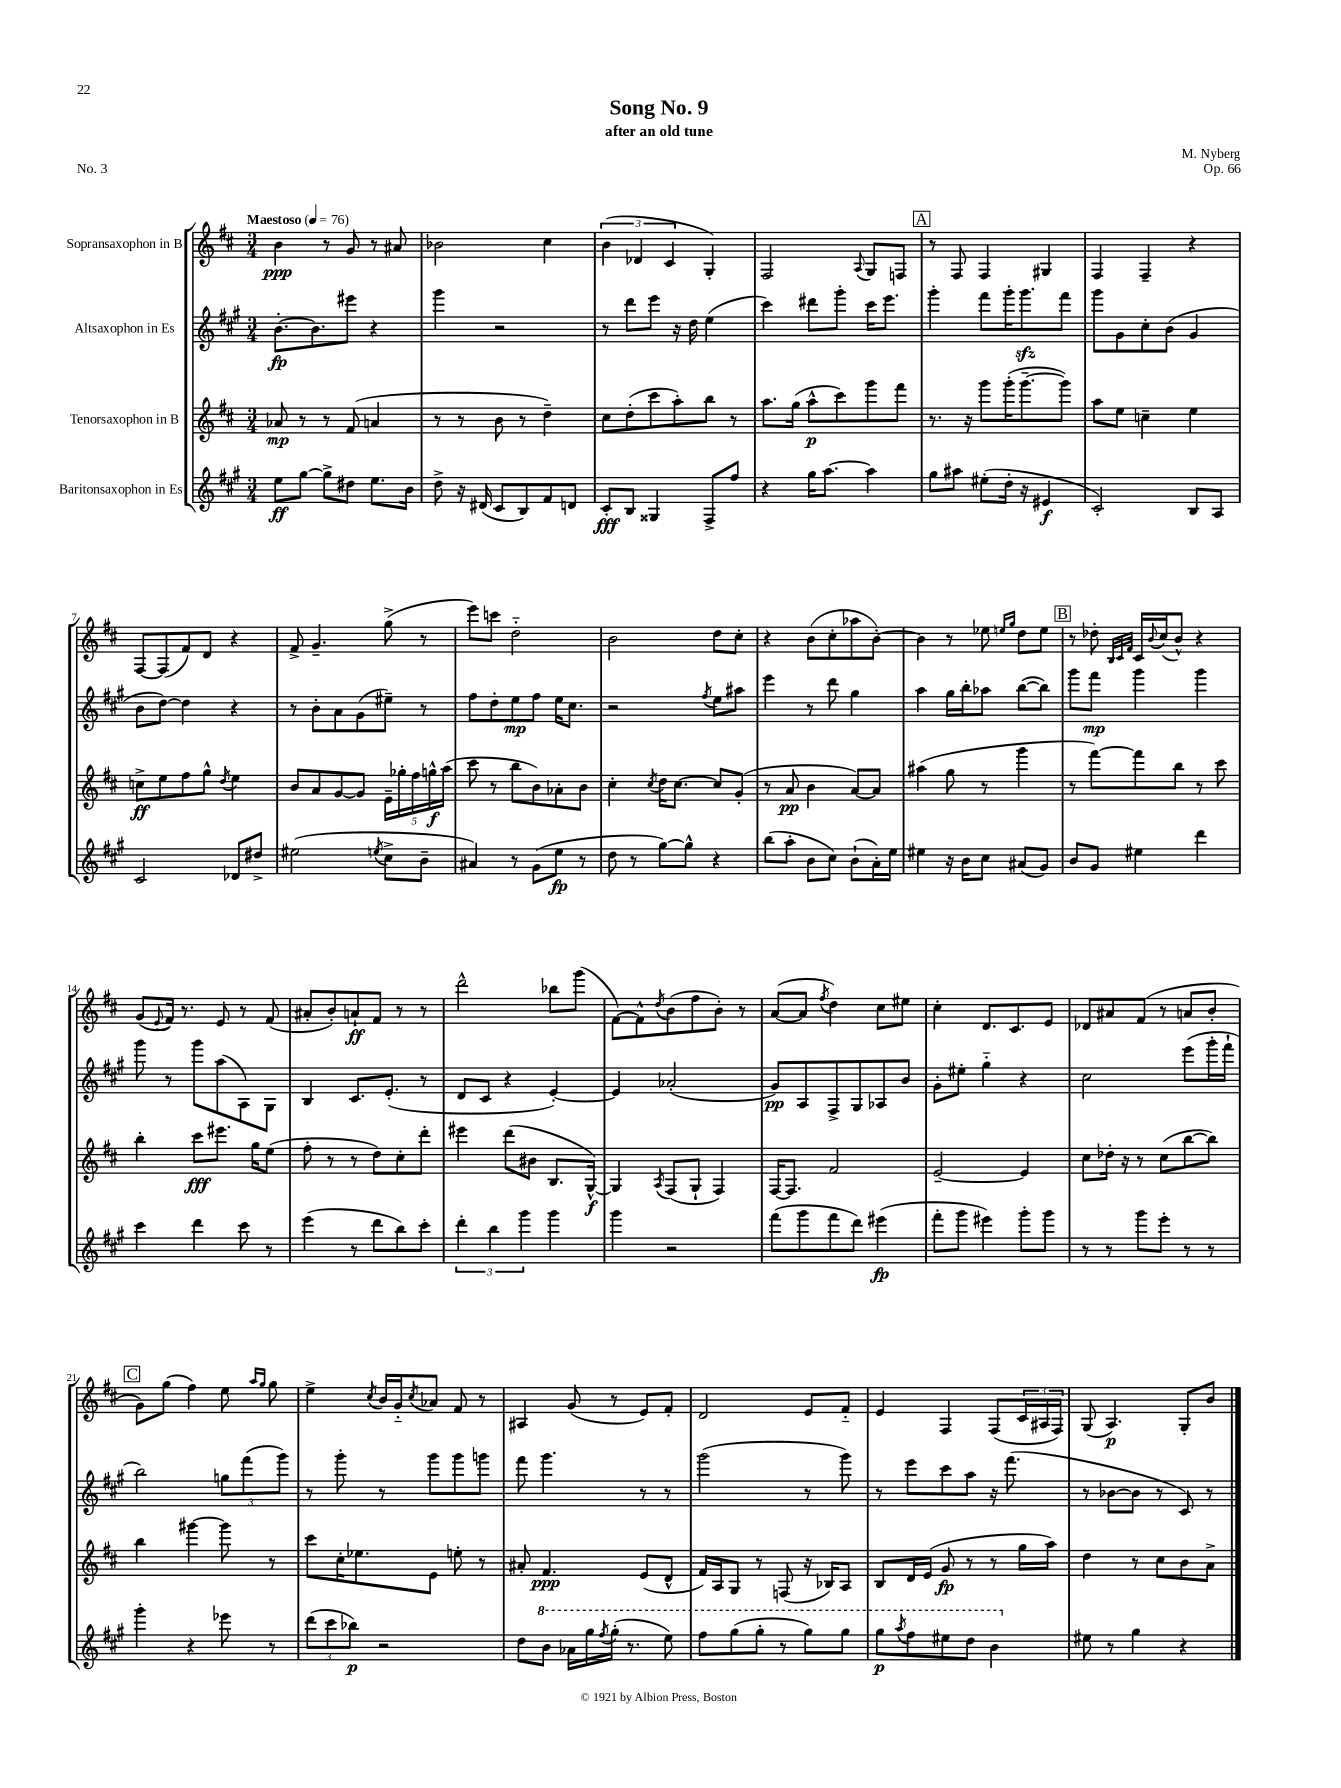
\header { title = "Song No. 9" composer = "M. Nyberg" subtitle = "after an old tune" opus = "Op. 66" piece = "No. 3" }
<<
\new StaffGroup <<
\new Staff = "s0" \with { instrumentName = "Sopransaxophon in B" } {
    \clef treble \key d \major \numericTimeSignature \time 3/4 \tempo "Maestoso" 4 = 76
    b'4\ppp r8 g'8 r8 ais'8 |
    bes'2 cis''4 |
    \tuplet 3/2 { b'4( des'4 cis'4 } g4-.) |
    fis2 \appoggiatura { a8 } g8 f8 |
    \mark \markup { \box "A" } r8 fis8 fis4 gis4 |
    fis4 fis4-- r4 |
    fis8~ fis8( fis'8) d'8 r4 |
    fis'8-> g'4.-- g''8->( r8 |
    e'''8) c'''8 d''2-_ |
    b'2 d''8 cis''8-. |
    r4 b'8( cis''8-. aes''8 b'8~-.) |
    b'4 r8 ees''8 \grace { e''16 g''16 } d''8 e''8 |
    \mark \markup { \box "B" } r8 des''8-. \grace { b32 cis'32 fis'32 } cis'16 \appoggiatura { b'8 } cis''16( b'8-^) r4 |
    g'8( \appoggiatura { e'8 } fis'16) r8. e'8 r8 fis'8( |
    ais'8-. b'8-.) a'8-!\ff fis'8 r8 r8 |
    d'''2-^ bes''8 g'''8( |
    fis'8~) fis'8-^ \acciaccatura { d''8 } b'8( fis''8 b'8-.) r8 |
    a'8~( a'8 \acciaccatura { fis''8 } d''4) cis''8 eis''8 |
    cis''4-. d'8. cis'8. e'8 |
    des'8 ais'8 fis'8( r8 a'8 b'8-. |
    \mark \markup { \box "C" } g'8) g''8( fis''4) e''8 \grace { a''16 g''16 } g''8 |
    e''4-> \acciaccatura { cis''8 } b'16 g'16-_ \acciaccatura { cis''8 } aes'8 fis'8 r8 |
    ais4 g'8( r8 e'8) fis'8-. |
    d'2 e'8 fis'8-_ |
    e'4 fis4 fis8( \tuplet 3/2 { cis'16 ais16 fis16) } |
    g8( a4.\p) g8-. b'8 \bar "|." |
}
\new Staff = "s1" \with { instrumentName = "Altsaxophon in Es" } {
    \clef treble \key a \major \numericTimeSignature \time 3/4
    b'8.~-.\fp b'8. eis'''8 r4 |
    gis'''4 r2 |
    r8 d'''8 e'''8 r16 d''16 e''4( |
    cis'''4) dis'''8 gis'''8-. cis'''16 e'''8. |
    \mark \markup { \box "A" } gis'''4-. fis'''8 gis'''16-. gis'''8.\sfz fis'''8 |
    gis'''8 gis'8 cis''8-. b'8( gis'4 |
    b'8 d''8~) d''4 r4 |
    r8 b'8-. a'8 gis'8( eis''8--) r8 |
    fis''8 d''8-. e''8\mp fis''8 e''16 cis''8. |
    r2 \acciaccatura { fis''8 } e''8 ais''8 |
    e'''4 r8 d'''8 gis''4 |
    a''4 gis''16 b''16-. aes''8 b''8~( b''8) |
    \mark \markup { \box "B" } gis'''8 fis'''8\mp gis'''4 gis'''4 |
    gis'''8 r8 gis'''8 a''8( a8) gis8 |
    b4 cis'8. e'8.-.( r8 |
    d'8 cis'8 r4 e'4~-.) |
    e'4 aes'2-.( |
    gis'8\pp) a8 fis8-> gis8 aes8 b'8 |
    gis'8-. eis''8-. gis''4-_ r4 |
    cis''2 e'''8( gis'''16-. fis'''16-! |
    \mark \markup { \box "C" } b''2) \tuplet 3/2 { g''8 fis'''8( gis'''8) } |
    r8 gis'''8-. r8 gis'''8 gis'''8 g'''8 |
    fis'''8 gis'''4. r8 r8 |
    gis'''2( r8 gis'''8) |
    r8 e'''8 cis'''8 a''8 r16 fis'''8.( |
    r8 bes'8~ bes'8 r8 cis'8) r8 \bar "|." |
}
\new Staff = "s2" \with { instrumentName = "Tenorsaxophon in B" } {
    \clef treble \key d \major \numericTimeSignature \time 3/4
    aes'8\mp r8 r8 fis'8( a'4 |
    r8 r8 b'8 r8 d''4--) |
    cis''8 d''8-.( cis'''8 a''8-.) b''8 r8 |
    a''8. g''16( a''8-^\p cis'''8) g'''8 fis'''8 |
    \mark \markup { \box "A" } r8. r16 g'''8 g'''16-.( g'''8.~-- g'''8) |
    a''8 e''8 c''4-- e''4 |
    c''8->\ff e''8 fis''8 g''8-^ \acciaccatura { d''8 } e''4 |
    b'8 a'8 g'8~ g'8 \tuplet 5/4 { e'16-- ges''16-. fis''16 g''16-^\f a''16( } |
    cis'''8 r8 b''8 b'8) aes'8-. b'8 |
    cis''4-. \acciaccatura { cis''8 } d''16 cis''8.~ cis''8 g'8-.( |
    r8 a'8\pp b'4 a'8~) a'8 |
    ais''4( g''8 r8 g'''4 |
    \mark \markup { \box "B" } r8 fis'''8~) fis'''8 b''8 r8 cis'''8 |
    b''4-. cis'''8\fff eis'''8. g''16 e''8( |
    fis''8-. r8 r8 d''8) cis''8-. d'''8-. |
    eis'''4 d'''8( bis'8 b8. g16~-^\f) |
    g4 \acciaccatura { a8 } fis8( g8-! fis4) |
    fis16~ fis8. fis'2 |
    e'2~-- e'4 |
    cis''8 des''16-. r16 r8 cis''8( b''8~ b''8) |
    \mark \markup { \box "C" } b''4 gis'''4~ gis'''8 r8 |
    cis'''8 cis''16-. ees''8. e'8 e''8-. r8 |
    ais'8-. fis'4.\ppp e'8( d'8-^ |
    fis'16) a16 g8 r8 f8( r16 bes16) a8 |
    b8 d'16 e'16( g'8\fp r8 r8 g''16 a''16) |
    d''4 r8 cis''8 b'8 a'8-> \bar "|." |
}
\new Staff = "s3" \with { instrumentName = "Baritonsaxophon in Es" } {
    \clef treble \key a \major \numericTimeSignature \time 3/4
    e''8\ff gis''8~ gis''8-> dis''8 e''8. b'16 |
    d''8-> r16 dis'16( cis'8 b8) fis'8 d'8 |
    cis'8-.\fff b8 gisis4 fis8-> fis''8 |
    r4 gis''16 a''8.~ a''4 |
    \mark \markup { \box "A" } gis''8 ais''8 eis''8-.( d''16-. r16 eis'4\f |
    cis'2-.) b8 a8 |
    cis'2 des'8 dis''8-> |
    eis''2( \acciaccatura { e''8 } cis''8-> b'8-- |
    ais'4) r8 gis'8( e''8\fp r8 |
    d''8 r8 gis''8~) gis''8-^ r4 |
    b''8( a''8-. b'8 cis''8) b'8-!( a'16-.) e''16 |
    eis''4 r16 b'16 cis''8 ais'8( gis'8) |
    \mark \markup { \box "B" } b'8 gis'8 eis''4 d'''4 |
    cis'''4 d'''4 cis'''8 r8 |
    e'''4( r8 d'''8 b''8) cis'''8-. |
    \tuplet 3/2 { d'''4-. b''4 gis'''4 } gis'''4 |
    gis'''4 r2 |
    fis'''8( gis'''8 fis'''8 d'''8) eis'''4\fp( |
    fis'''8-. gis'''8 eis'''4) gis'''8-. gis'''8 |
    r8 r8 gis'''8 e'''8-. r8 r8 |
    \mark \markup { \box "C" } gis'''4-. r4 ees'''8 r8 |
    \tuplet 3/2 { d'''8( cis'''8 bes''8\p) } r2 |
    d''8 \ottava #1 b''8 aes''16 gis'''16 \acciaccatura { fis'''8 } gis'''16-.( r8. e'''8) |
    fis'''8 gis'''8( gis'''8-. r8 gis'''8) gis'''8 |
    gis'''8\p \acciaccatura { a'''8 } fis'''8 eis'''8 d'''8 b''4 \ottava #0 |
    eis''8 r8 gis''4 r4 \bar "|." |
}
>>
>>
